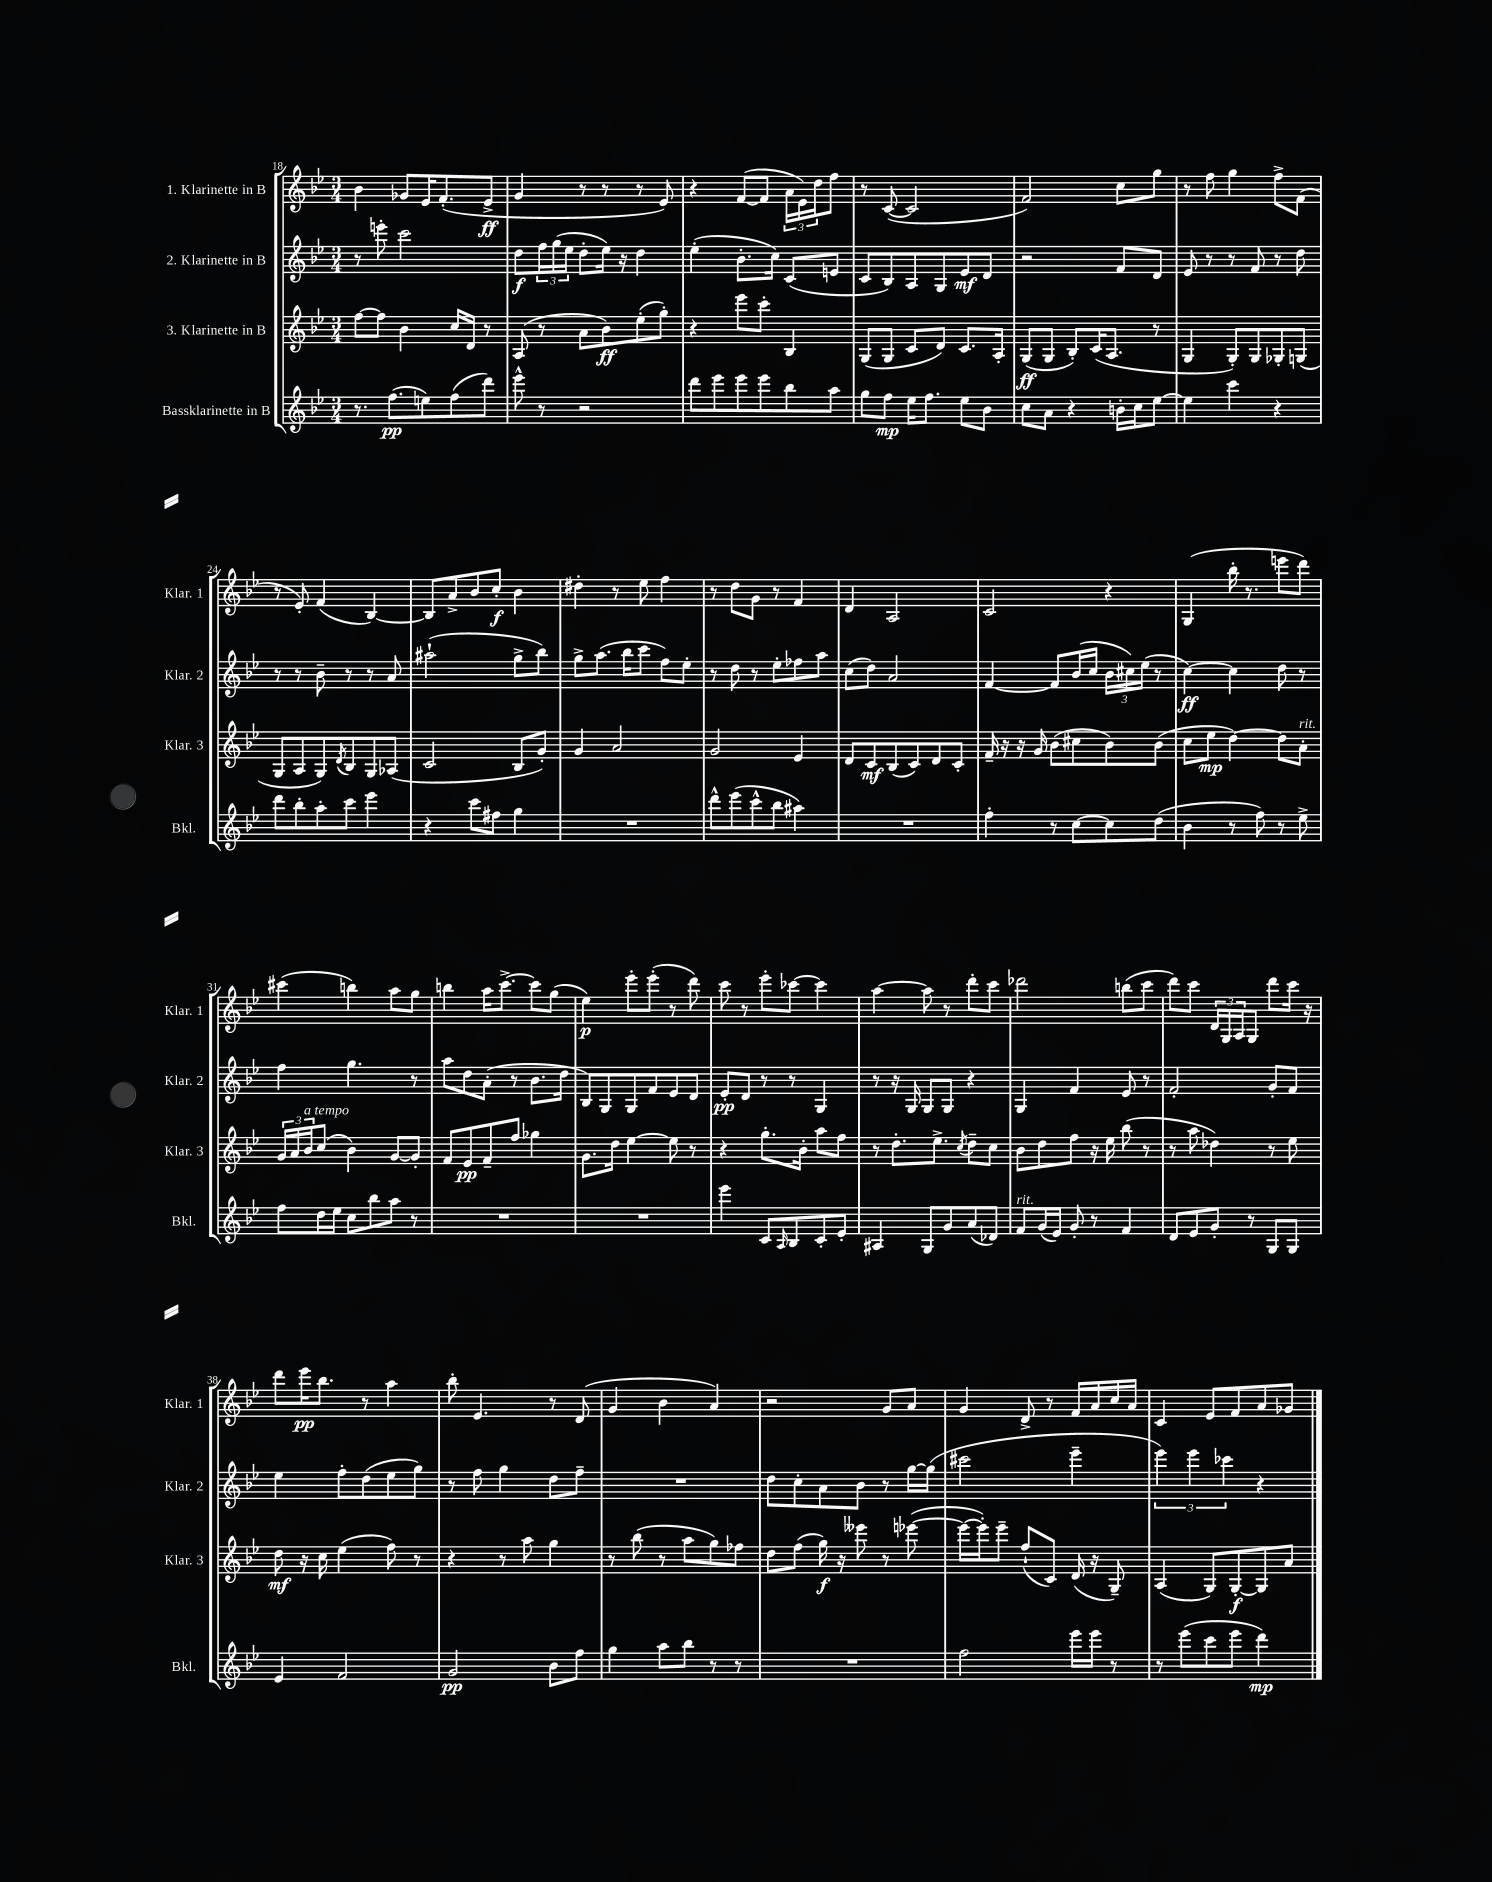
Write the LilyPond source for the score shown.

<<
\new StaffGroup <<
\new Staff = "s0" \with { instrumentName = "1. Klarinette in B" shortInstrumentName = "Klar. 1" } {
    \clef treble \key bes \major \numericTimeSignature \time 3/4
    bes'4 ges'8 ees'16 f'8.-.( ees'8->\ff |
    g'4 r8 r8 r8 ees'8) |
    r4 f'8~( f'8 \tuplet 3/2 { a'16 ees'16) d''16 } f''8 |
    r8 c'8~( c'2 |
    f'2) c''8 g''8 |
    r8 f''8 g''4 f''8-> f'8( |
    r8 ees'8-.) f'4( bes4~) |
    bes8 a'8-> bes'8 c''8-.\f bes'4 |
    dis''4-. r8 ees''8 f''4 |
    r8 d''8 g'8 r8 f'4 |
    d'4 a2 |
    c'2 r4 |
    g4( bes''16-. r8. e'''8 d'''8) |
    cis'''4( b''4) a''8 g''8 |
    b''4 a''16 c'''8.~-> c'''8 g''8( |
    ees''4\p) ees'''8-. ees'''8-.( r8 d'''8) |
    c'''8 r8 ees'''8-. ces'''8~ ces'''4 |
    a''4~ a''8 r8 d'''8-. c'''8 |
    des'''2 b''8( c'''8 |
    d'''8) c'''8 \tuplet 3/2 { d'16 g16 a16 } g8 d'''8 c'''16 r16 |
    d'''8 ees'''16\pp bes''8. r8 a''4 |
    bes''8-. ees'4. r8 d'8( |
    g'4 bes'4 a'4) |
    r2 g'8 a'8 |
    g'4 d'8-> r8 f'16 a'16 c''16 a'16 |
    c'4 ees'8 f'8 a'8 ges'8 \bar "|." |
}
\new Staff = "s1" \with { instrumentName = "2. Klarinette in B" shortInstrumentName = "Klar. 2" } {
    \clef treble \key bes \major \numericTimeSignature \time 3/4
    r8 e'''8-. c'''2 |
    d''8\f \tuplet 3/2 { f''16 g''16( ees''16 } d''8-. ees''16) r16 d''4 |
    ees''4-.( bes'8.-. c''16) c'8( e'8 |
    c'8 bes8) a8 g8 ees'8\mf d'8 |
    r2 f'8 d'8 |
    ees'8 r8 r8 f'8 r8 d''8 |
    r8 r8 bes'8-- r8 r8 a'8 |
    ais''2-!( g''8-> bes''8) |
    g''8-> a''8.( bes''16 c'''8 f''8) ees''8-. |
    r8 d''8 r8 ees''8-. fes''8 a''8 |
    c''8( d''8) a'2 |
    f'4~ f'8 bes'16( c''16 \tuplet 3/2 { bes'16 cis''16) ees''16( } r8 |
    c''4~\ff) c''4 d''8 r8 |
    f''4 g''4. r8 |
    a''8 d''8 a'8-.( r8 bes'8. d''16 |
    bes8) g8 g8 f'8 ees'8 d'8 |
    ees'8-.\pp d'8 r8 r8 g4 |
    r8 r16 g16 g8 g8 r4 |
    g4 f'4 ees'8 r8 |
    f'2-. g'8-. f'8 |
    ees''4 f''8-. d''8( ees''8 g''8) |
    r8 f''8 g''4 d''8 f''8-- |
    R2. |
    d''8 c''8-. a'8 bes'8 r8 g''16~ g''16( |
    cis'''2 ees'''4-- |
    \tuplet 3/2 { ees'''4) ees'''4 ces'''4 } r4 \bar "|." |
}
\new Staff = "s2" \with { instrumentName = "3. Klarinette in B" shortInstrumentName = "Klar. 3" } {
    \clef treble \key bes \major \numericTimeSignature \time 3/4
    f''8~ f''8 bes'4 c''16 d'16 r8 |
    a8( r8 a'8 bes'8\ff) ees''8-.( g''8-.) |
    r4 ees'''8 c'''8-. bes4 |
    g8( g8 c'8 d'8) c'8. a16-. |
    g8\ff( g8 bes8-.) c'16( a8. r8 |
    g4 g8-.) g8 ges8-. g8( |
    g8 a8 g8) \acciaccatura { d'8 } bes8 g8 aes8( |
    c'2 bes8 g'8-.) |
    g'4 a'2 |
    g'2 ees'4 |
    d'8 c'8\mf bes8( c'8) d'8 c'8-. |
    f'16-- r16 r16 g'16 bes'8( cis''8 bes'8) bes'8( |
    c''8 ees''8\mp d''4~) d''8 a'8-.^\markup { \italic "rit." } |
    \tuplet 3/2 { g'16 a'16 bes'16^\markup { \italic "a tempo" } } c''8( bes'4) g'8~ g'8-. |
    f'8 ees'8\pp f'8-- f''8 ges''4 |
    g'8. d''16 ees''4~ ees''8 r8 |
    r4 g''8.-. bes'16-. a''8 f''8 |
    r8 d''8.-. ees''8.-> \acciaccatura { c''8 } d''8-- c''8 |
    bes'8 d''8 f''8 r16 ees''16 bes''8( r8 |
    r8 a''8 des''4) r8 ees''8 |
    d''8\mf r16 c''16 ees''4( f''8) r8 |
    r4 r8 a''8 g''4 |
    r8 bes''8( r8 a''8 g''8) fes''8 |
    d''8 f''8( g''16\f) r16 eeses'''8 r8 ees'''8~( |
    ees'''16~ ees'''16-.) ees'''8-- f''8-!( c'8) d'16( r16 g8--) |
    a4( g8) g8~-.\f g8 a'8 \bar "|." |
}
\new Staff = "s3" \with { instrumentName = "Bassklarinette in B" shortInstrumentName = "Bkl." } {
    \clef treble \key bes \major \numericTimeSignature \time 3/4
    r8. f''8.\pp( e''8) f''8( d'''8) |
    ees'''8-^ r8 r2 |
    d'''8 ees'''8 ees'''8 ees'''8 bes''8 a''8 |
    g''8 f''8\mp ees''16 f''8. ees''8 bes'8 |
    c''8 a'8 r4 b'16-. c''16 ees''8~ |
    ees''4 c'''4 r4 |
    d'''8 bes''8-. a''8-. c'''8 ees'''4 |
    r4 c'''8 fis''8 g''4 |
    R2. |
    d'''8-^ ees'''8( c'''8-^ bes''8 ais''4) |
    R2. |
    f''4-. r8 c''8~ c''8 d''8( |
    bes'4 r8 f''8) r8 ees''8-> |
    f''8 d''16 ees''16 c''8 bes''8 a''8 r8 |
    R2. |
    R2. |
    ees'''4 c'8 \grace { a16 } bes8 c'8-. ees'8-. |
    ais4 g8 g'8 a'8( des'8) |
    f'8^\markup { \italic "rit." } g'16( ees'16) g'8-. r8 f'4 |
    d'8 ees'8 g'8-. r8 g8 g8 |
    ees'4 f'2 |
    g'2\pp bes'8 f''8 |
    g''4 a''8 bes''8 r8 r8 |
    R2. |
    f''2 ees'''16 ees'''16 r8 |
    r8 ees'''8( c'''8 ees'''8 d'''4\mp) \bar "|." |
}
>>
>>
\layout { \context { \Score currentBarNumber = #18 } }
